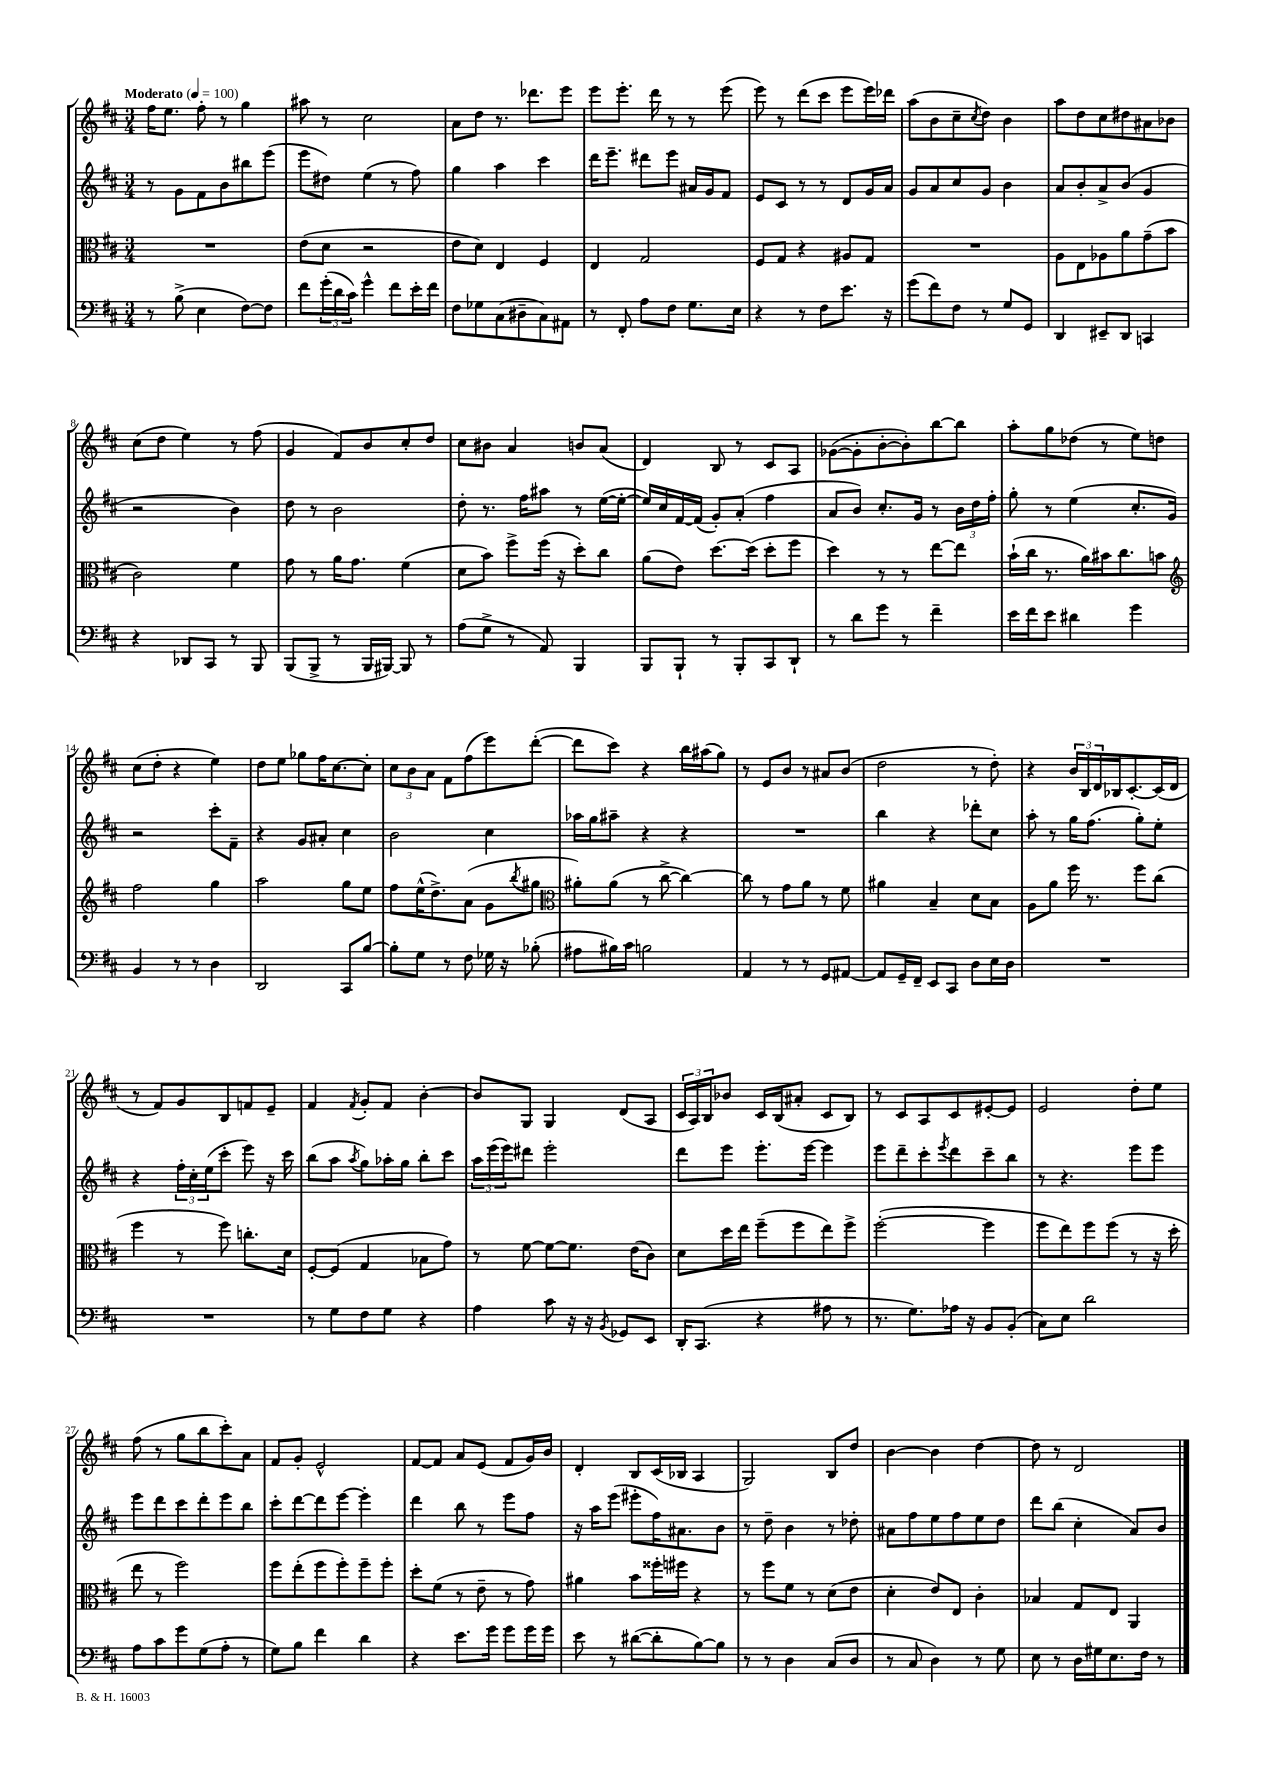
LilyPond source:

<<
\new StaffGroup <<
\new Staff = "s0" {
    \clef treble \key d \major \numericTimeSignature \time 3/4 \tempo "Moderato" 4 = 100
    fis''16 e''8. fis''8-. r8 g''4 |
    ais''8 r8 cis''2 |
    a'8 d''8 r8. des'''8. e'''8 |
    e'''8 e'''8.-. d'''16 r8 r8 e'''8( |
    e'''8) r8 d'''8( cis'''8 e'''8 e'''16) des'''16 |
    a''8( b'8 cis''8-- \acciaccatura { cis''8 } d''8) b'4 |
    a''8 d''8 cis''8 dis''8 ais'8 bes'8 |
    cis''8( d''8 e''4) r8 fis''8( |
    g'4 fis'8) b'8 cis''8-. d''8 |
    cis''8 bis'8 a'4 b'8 a'8( |
    d'4) b8 r8 cis'8 a8 |
    ges'8~( ges'8-. b'8~-. b'8-.) b''8~ b''8 |
    a''8-. g''8 des''8( r8 e''8) d''8 |
    cis''8( d''8-. r4 e''4) |
    d''8 e''8 ges''8 fis''16 cis''8.~ cis''8-. |
    \tuplet 3/2 { cis''8 b'8 a'8 } fis'8 fis''8( e'''8) d'''8~-.( |
    d'''8 cis'''8) r4 b''16 ais''16( g''8) |
    r8 e'8 b'8 r8 ais'8 b'8( |
    d''2 r8 d''8-.) |
    r4 \tuplet 3/2 { b'16 b16 d'16 } bes16 cis'8.~-. cis'16( d'16 |
    r8 fis'8) g'8 b8 f'8 e'8-- |
    fis'4 \acciaccatura { fis'8 } g'8-. fis'8 b'4~-. |
    b'8 g8 g4 d'8( a8 |
    \tuplet 3/2 { cis'16 a16) b16 } bes'8 cis'16 b16( ais'8-. cis'8 b8) |
    r8 cis'8 a8 cis'8 eis'8~-. eis'8 |
    e'2 d''8-. e''8 |
    fis''8( r8 g''8 b''8 cis'''8-.) a'8 |
    fis'8 g'8-. e'2-^ |
    fis'8~ fis'8 a'8 e'8( fis'8 g'16) b'16 |
    d'4-. b8 cis'16( bes16 a4 |
    g2) b8 d''8 |
    b'4~ b'4 d''4~ |
    d''8 r8 d'2 \bar "|." |
}
\new Staff = "s1" {
    \clef treble \key d \major \numericTimeSignature \time 3/4
    r8 g'8 fis'8 b'8 bis''8 e'''8( |
    e'''8 dis''8) e''4( r8 fis''8) |
    g''4 a''4 cis'''4 |
    d'''16 e'''8.-- dis'''8 e'''8 ais'16 g'16 fis'8 |
    e'8 cis'8 r8 r8 d'8 g'16 a'16 |
    g'8 a'8 cis''8 g'8 b'4 |
    a'8 b'8-. a'8-> b'8( g'4 |
    r2 b'4) |
    d''8 r8 b'2 |
    d''8-. r8. fis''16 ais''8 r8 e''16~( e''16~-. |
    e''16) cis''16 fis'16~ fis'16( g'8-.) a'8-.( fis''4 |
    a'8 b'8) cis''8.-. g'16 r8 \tuplet 3/2 { b'16 d''16 fis''16-. } |
    g''8-. r8 e''4( cis''8.-. g'16) |
    r2 cis'''8-. fis'8-- |
    r4 g'8 ais'8-. cis''4 |
    b'2 cis''4 |
    aes''16 g''16 ais''8-- r4 r4 |
    R2. |
    b''4 r4 des'''8-. cis''8 |
    a''8-. r8 g''16 fis''8.( g''8-.) e''8-. |
    r4 \tuplet 3/2 { fis''16-. cis''16-. e''16( } cis'''8-. e'''8) r16 cis'''16 |
    b''8( a''8 \acciaccatura { a''8 } g''8) aes''16-. g''16 b''8-. cis'''8 |
    \tuplet 3/2 { a''16 e'''16( e'''16) } dis'''8 e'''2-. |
    d'''8 e'''8 e'''8.-. e'''16~ e'''4 |
    e'''8 d'''8-- cis'''8-. \acciaccatura { e'''8 } d'''8 cis'''8-- b''8 |
    r8 r4. e'''8 e'''8 |
    e'''8 d'''8 cis'''8 d'''8-. e'''8 b''8 |
    cis'''8-. d'''8~ d'''8 e'''8~ e'''4-. |
    d'''4 b''8 r8 e'''8 fis''8 |
    r16 a''16 e'''8( eis'''8-. fis''16) ais'8. b'8 |
    r8 d''8-- b'4 r8 des''8-. |
    ais'8 fis''8 e''8 fis''8 e''8 d''8 |
    d'''8 b''8( cis''4-. a'8) b'8 \bar "|." |
}
\new Staff = "s2" {
    \clef alto \key d \major \numericTimeSignature \time 3/4
    R2. |
    e'8( d'8 r2 |
    e'8 d'8) e4 fis4 |
    e4 g2 |
    fis8 g8 r4 ais8 g8 |
    R2. |
    a8 e8 aes8 a'8 g'8--( b'8 |
    cis'2) fis'4 |
    g'8 r8 a'16 g'8. fis'4( |
    d'8 b'8) fis''8-> fis''16( r16 d''8-.) cis''8 |
    a'8( e'8) d''8.~ d''16( d''8-. fis''8 |
    d''4) r8 r8 e''8~ e''8 |
    b'16-!( cis''16 r8. a'16) bis'16 cis''8. b'8 |
    \clef treble fis''2 g''4 |
    a''2 g''8 e''8 |
    fis''8 e''16-^( d''8.->) a'8( g'8 \acciaccatura { b''8 } gis''8 |
    \clef alto ais'8-.) ais'8( r8 cis''8~-> cis''4~) |
    cis''8 r8 g'8 a'8 r8 fis'8 |
    ais'4 b4-- d'8 b8 |
    a8 a'8 fis''16 r8. fis''8 cis''8( |
    fis''4 r8 fis''8) c''8.-. d'16 |
    fis8~-. fis8( g4 bes8 g'8) |
    r8 fis'8~ fis'8~ fis'8. e'16( cis'8) |
    d'8 d''16 e''16 fis''8--( fis''8 e''8) fis''8-> |
    fis''2~-.( fis''4 |
    fis''8 e''8) fis''8 fis''8( r8 r16 d''16-. |
    e''8 r8 fis''2) |
    fis''8 e''8-.( fis''8 fis''8-.) fis''8-- fis''8-. |
    d''8-. fis'8( r8 e'8-- r8 g'8) |
    ais'4 b'8 fisis''16-. fis''16 r4 |
    r8 fis''8 fis'8 r8 d'8( e'8 |
    d'4-. e'8) e8 cis'4-. |
    bes4 g8 e8 a,4 \bar "|." |
}
\new Staff = "s3" {
    \clef bass \key d \major \numericTimeSignature \time 3/4
    r8 b8->( e4 fis8~) fis8 |
    fis'8 \tuplet 3/2 { g'16-.( d'16 cis'16) } g'4-^ fis'8 e'16-. fis'16 |
    fis8 ges8 cis8( dis8-- cis8) ais,8 |
    r8 fis,8-. a8 fis8 g8. e16 |
    r4 r8 fis8 e'8. r16 |
    g'8( fis'8) fis8 r8 g8 g,8 |
    d,4 eis,8-- d,8 c,4 |
    r4 des,8 cis,8 r8 b,,8 |
    b,,8( b,,8-> r8 b,,16 bis,,16~) bis,,8 r8 |
    a8( g8-> r8 a,8) b,,4 |
    b,,8 b,,8-! r8 b,,8-. cis,8 d,8-! |
    r8 d'8 g'8 r8 fis'4-- |
    e'16 fis'16 e'8 dis'4 g'4 |
    b,4 r8 r8 d4 |
    d,2 cis,8 b8~ |
    b8-. g8 r8 fis8 ges16 r16 bes8-.( |
    ais8 bis16) cis'16 b2 |
    a,4 r8 r8 g,8 ais,8~ |
    ais,8 g,16-- fis,16-- e,8 cis,8 d8 e16 d16 |
    R2. |
    R2. |
    r8 g8 fis8 g8 r4 |
    a4 cis'8 r16 r16 \acciaccatura { b,8 } ges,8 e,8 |
    d,16-. cis,8.( r4 ais8 r8 |
    r8. g8.) aes16 r16 b,8 b,8-.( |
    cis8) e8 d'2 |
    a8 cis'8 g'8 g8( a8-. r8 |
    g8) b8 fis'4 d'4 |
    r4 e'8. g'16 g'8 g'16 g'16 |
    e'8 r8 dis'8~( dis'8-. b8~) b8 |
    r8 r8 d4 cis8( d8 |
    r8 cis8 d4) r8 g8 |
    e8 r8 d16 gis16 e8. fis16 r8 \bar "|." |
}
>>
>>
